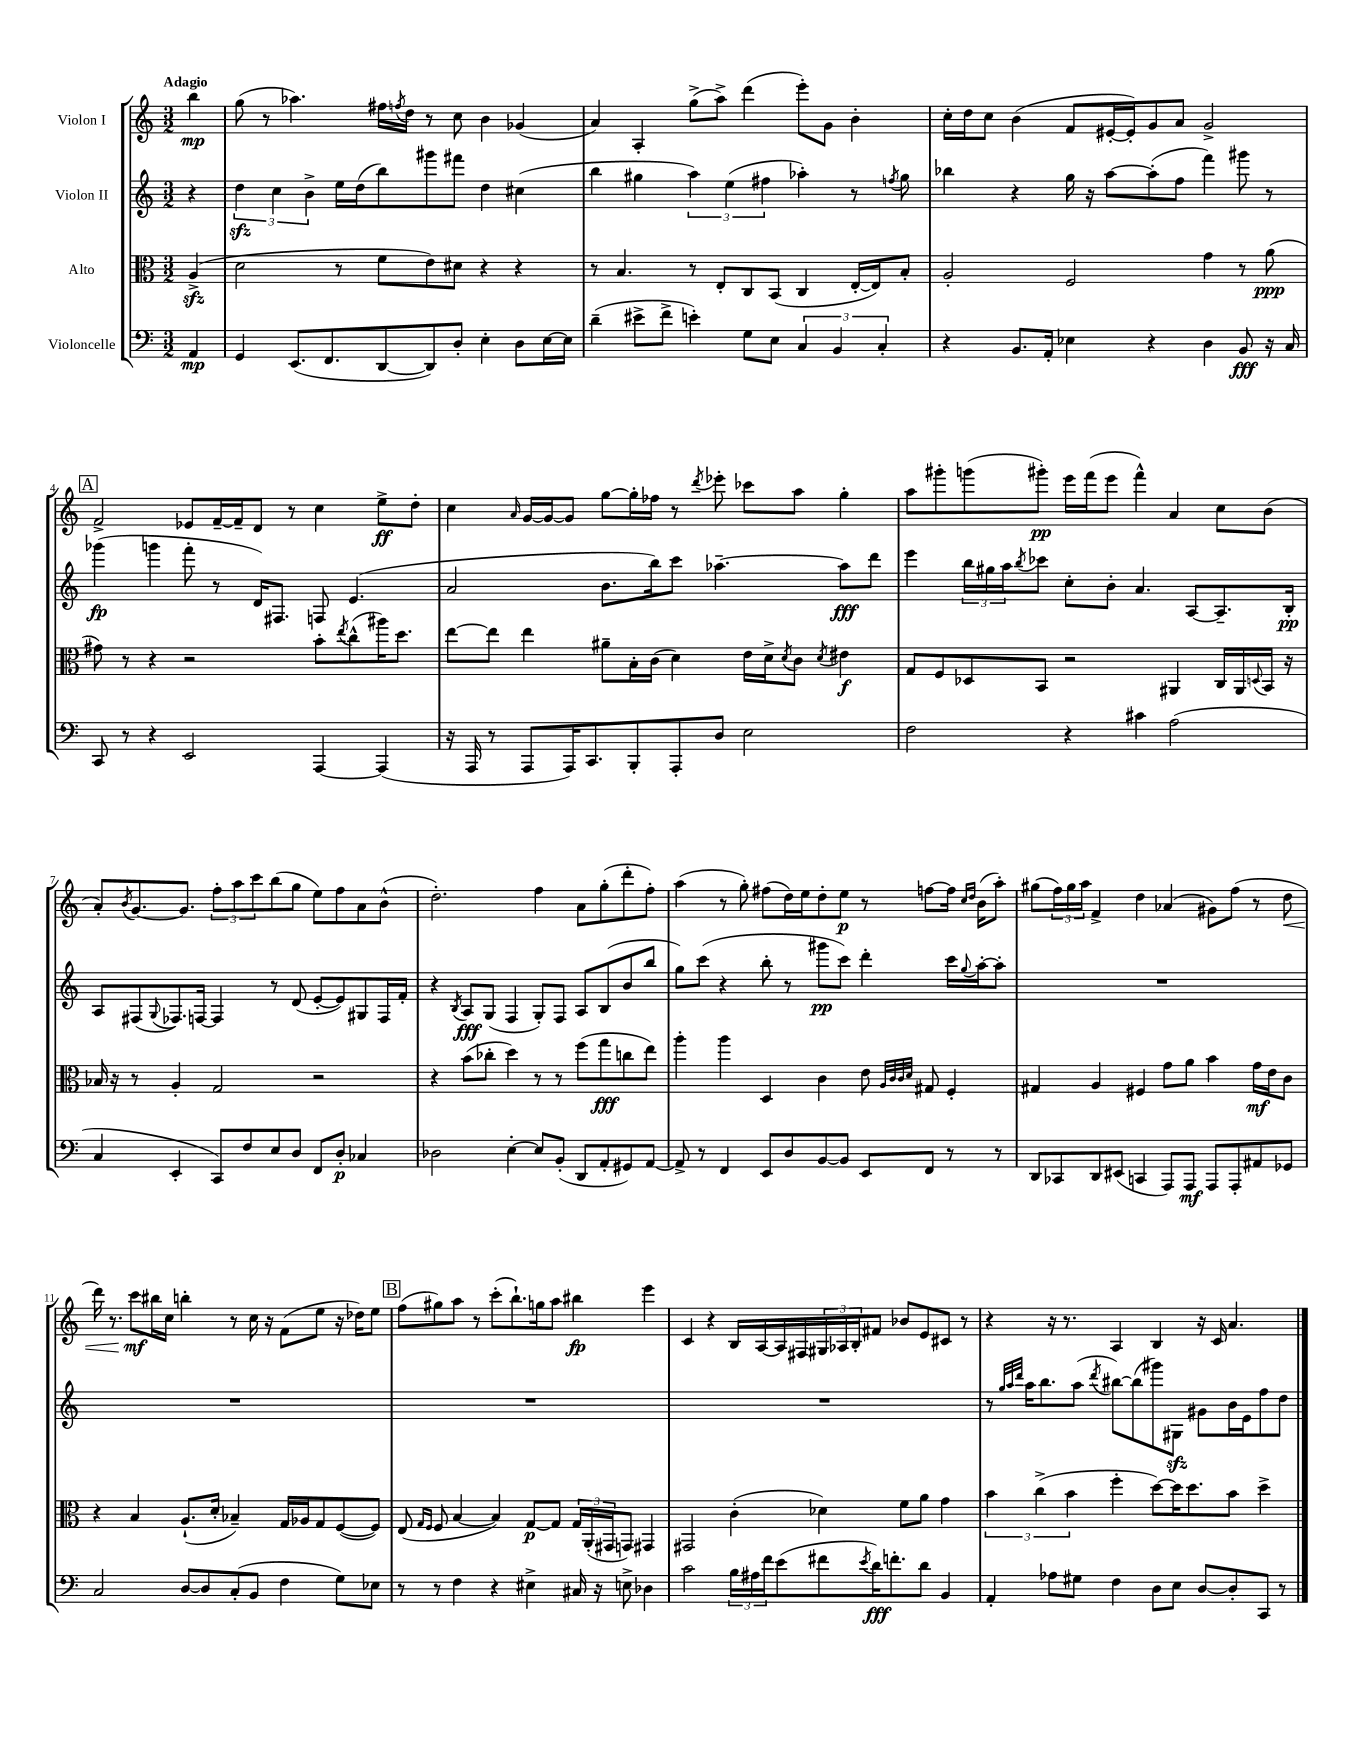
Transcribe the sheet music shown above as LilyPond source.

<<
\new StaffGroup <<
\new Staff = "s0" \with { instrumentName = "Violon I" } {
    \clef treble \key c \major \numericTimeSignature \time 3/2 \partial 4 \tempo "Adagio"
    b''4\mp |
    g''8( r8 aes''4.) fis''16 \acciaccatura { f''8 } d''16 r8 c''8 b'4 ges'4( |
    a'4) a4-. g''8->( a''8->) d'''4( e'''8-.) g'8 b'4-. |
    c''16-. d''16 c''8 b'4( f'8 eis'16~-. eis'16-.) g'8 a'8 g'2-> |
    \mark \markup { \box "A" } f'2-> ees'8 f'16~-- f'16-- d'8 r8 c''4 e''8->\ff d''8-. |
    c''4 \grace { a'16 } g'16~ g'16~ g'8 g''8~ g''16-. fes''16 r8 \acciaccatura { d'''8 } ees'''8-. ces'''8 a''8 g''4-. |
    a''8 gis'''8-. g'''8( gis'''8-.\pp) e'''16 f'''16( e'''8 f'''4-^) a'4 c''8 b'8( |
    a'8-.) \acciaccatura { b'8 } g'8.~ g'8. \tuplet 3/2 { f''8-. a''8 c'''8 } b''8( g''8 e''8) f''8 a'8 b'8-^( |
    d''2.-.) f''4 a'8 g''8-.( d'''8-. f''8-.) |
    a''4( r8 g''8-.) fis''8( d''16) e''16 d''8-. e''8\p r8 f''8~ f''16 \grace { c''16 d''16 } b'16( a''8-.) |
    gis''8( \tuplet 3/2 { f''16) gis''16 a''16 } f'4-> d''4 aes'4( gis'8) f''8( r8 d''8\< |
    d'''16) r8. c'''8\mf\! bis''16 c''16 b''4-. r8 c''16 r16 f'8( e''8 r16 des''16) e''8 |
    \mark \markup { \box "B" } f''8( gis''8) a''8 r8 c'''8-.( b''8.-!) g''16 a''8 bis''4\fp e'''4 |
    c'4 r4 b16 a16~ a16 fis16 \tuplet 3/2 { gis16 aes16 b16-. } fis'8 bes'8 e'8 cis'8 r8 |
    r4 r16 r8. a4 b4 r16 c'16 a'4. \bar "|." |
}
\new Staff = "s1" \with { instrumentName = "Violon II" } {
    \clef treble \key c \major \numericTimeSignature \time 3/2 \partial 4
    r4 |
    \tuplet 3/2 { d''4\sfz c''4 b'4-> } e''16 d''16( b''8) gis'''8 fis'''8 d''4 cis''4( |
    b''4 gis''4 \tuplet 3/2 { a''4) e''4( fis''4 } aes''4-.) r8 \acciaccatura { f''8 } gis''8 |
    bes''4 r4 g''16 r16 a''8~ a''8-.( f''8 f'''4) gis'''8 r8 |
    \mark \markup { \box "A" } ges'''4\fp( g'''4 f'''8-. r8 d'16) fis8. f8 e'4.( |
    a'2 b'8. b''16) c'''8 aes''4.~-- aes''8\fff d'''8 |
    e'''4 \tuplet 3/2 { b''16 gis''16 a''16 } \acciaccatura { b''8 } ces'''8 c''8-. b'8-. a'4. a8~ a8.-- b16-.\pp |
    a8 fis8( \appoggiatura { g8 } fes8.) f16~ f4 r8 d'8( e'8~-. e'8) gis8 f16 f'16-. |
    r4 \acciaccatura { b8 } a8\fff g8( f4 g8-.) f8 a8 b8( b'8 b''8 |
    g''8) c'''8( r4 b''8-. r8 gis'''8\pp c'''8) d'''4-. c'''16 \appoggiatura { g''8 } a''16~-. a''8-. |
    R1. |
    R1. |
    \mark \markup { \box "B" } R1. |
    R1. |
    r8 \grace { g''32 a''32 d'''32 } a''16 b''8. a''8( \acciaccatura { d'''8 } bis''8~) bis''8( gis'''8) gis8\sfz gis'8 b'16 e'16 f''8 d''8 \bar "|." |
}
\new Staff = "s2" \with { instrumentName = "Alto" } {
    \clef alto \key c \major \numericTimeSignature \time 3/2 \partial 4
    a4->\sfz( |
    d'2 r8 f'8 e'8) dis'8 r4 r4 |
    r8 b4. r8 e8-. c8 b,8( c4 e16~-. e16) b8-. |
    a2-. f2 g'4 r8 a'8\ppp( |
    \mark \markup { \box "A" } gis'8) r8 r4 r2 b'8-. \acciaccatura { e''8 } c''8-^( ais''16) d''8. |
    e''8~ e''8 e''4 ais'8-- b16-. c'16( d'4) e'16 d'16-> \acciaccatura { d'8 } c'8 \acciaccatura { d'8 } eis'4\f |
    g8 f8 des8 b,8 r2 ais,4 c16 ais,16 \appoggiatura { d8 } b,16 r16 |
    bes16 r16 r8 a4-. g2 r2 |
    r4 b'8( ces''8-. d''4) r8 r8 f''8( g''8\fff c''8 e''8) |
    a''4-. a''4 d4 c'4 e'8 \grace { a32 c'32 c'32 d'32 } gis8 f4-. |
    gis4 a4 fis4 g'8 a'8 b'4 g'16\mf e'16 c'8 |
    r4 b4 a8.-!( d'16-. bes4--) g16 aes16 g8 f8~( f8) |
    \mark \markup { \box "B" } e8( \grace { g16 f16 } f8 b4~ b4) g8~\p g8 \tuplet 3/2 { g16 a,16-.( gis,16 } g,8) gis,4 |
    gis,2 c'4-.( des'4) f'8 a'8 g'4 |
    \tuplet 3/2 { b'4 c''4->( b'4 } f''4-. d''8~) d''16 d''8. b'8 d''4-> \bar "|." |
}
\new Staff = "s3" \with { instrumentName = "Violoncelle" } {
    \clef bass \key c \major \numericTimeSignature \time 3/2 \partial 4
    a,4\mp |
    g,4 e,8.( f,8. d,8~ d,8) d8-. e4-. d8 e16~ e16 |
    d'4--( eis'8-> f'8-> e'4-.) g8 e8 \tuplet 3/2 { c4 b,4 c4-. } |
    r4 b,8. a,16-. ees4 r4 d4 b,8\fff r16 c16 |
    \mark \markup { \box "A" } c,8 r8 r4 e,2 a,,4~ a,,4( |
    r16 a,,16 r8 a,,8 a,,16) c,8. b,,8-. a,,8-. d8 e2 |
    f2 r4 cis'4 a2( |
    c4 e,4-. c,8) f8 e8 d8 f,8 d8-.\p ces4 |
    des2 e4~-. e8 b,8-.( d,8 a,8-. gis,8) a,8~ |
    a,8-> r8 f,4 e,8 d8 b,8~ b,8 e,8 f,8 r8 r8 |
    d,8 ces,8 d,8 eis,8( c,4 a,,8) a,,8\mf a,,8 a,,8-. ais,8 ges,8 |
    c2 d8~ d8 c8-.( b,8 f4 g8) ees8 |
    \mark \markup { \box "B" } r8 r8 f4 r4 eis4-> cis16 r16 e8-> des4 |
    c'2 \tuplet 3/2 { b16 ais16 f'16 } e'8( fis'8 \acciaccatura { e'8 } d'16\fff) f'8.-. d'8 b,4 |
    a,4-. aes8 gis8 f4 d8 e8 d8~ d8-. c,8 r8 \bar "|." |
}
>>
>>
